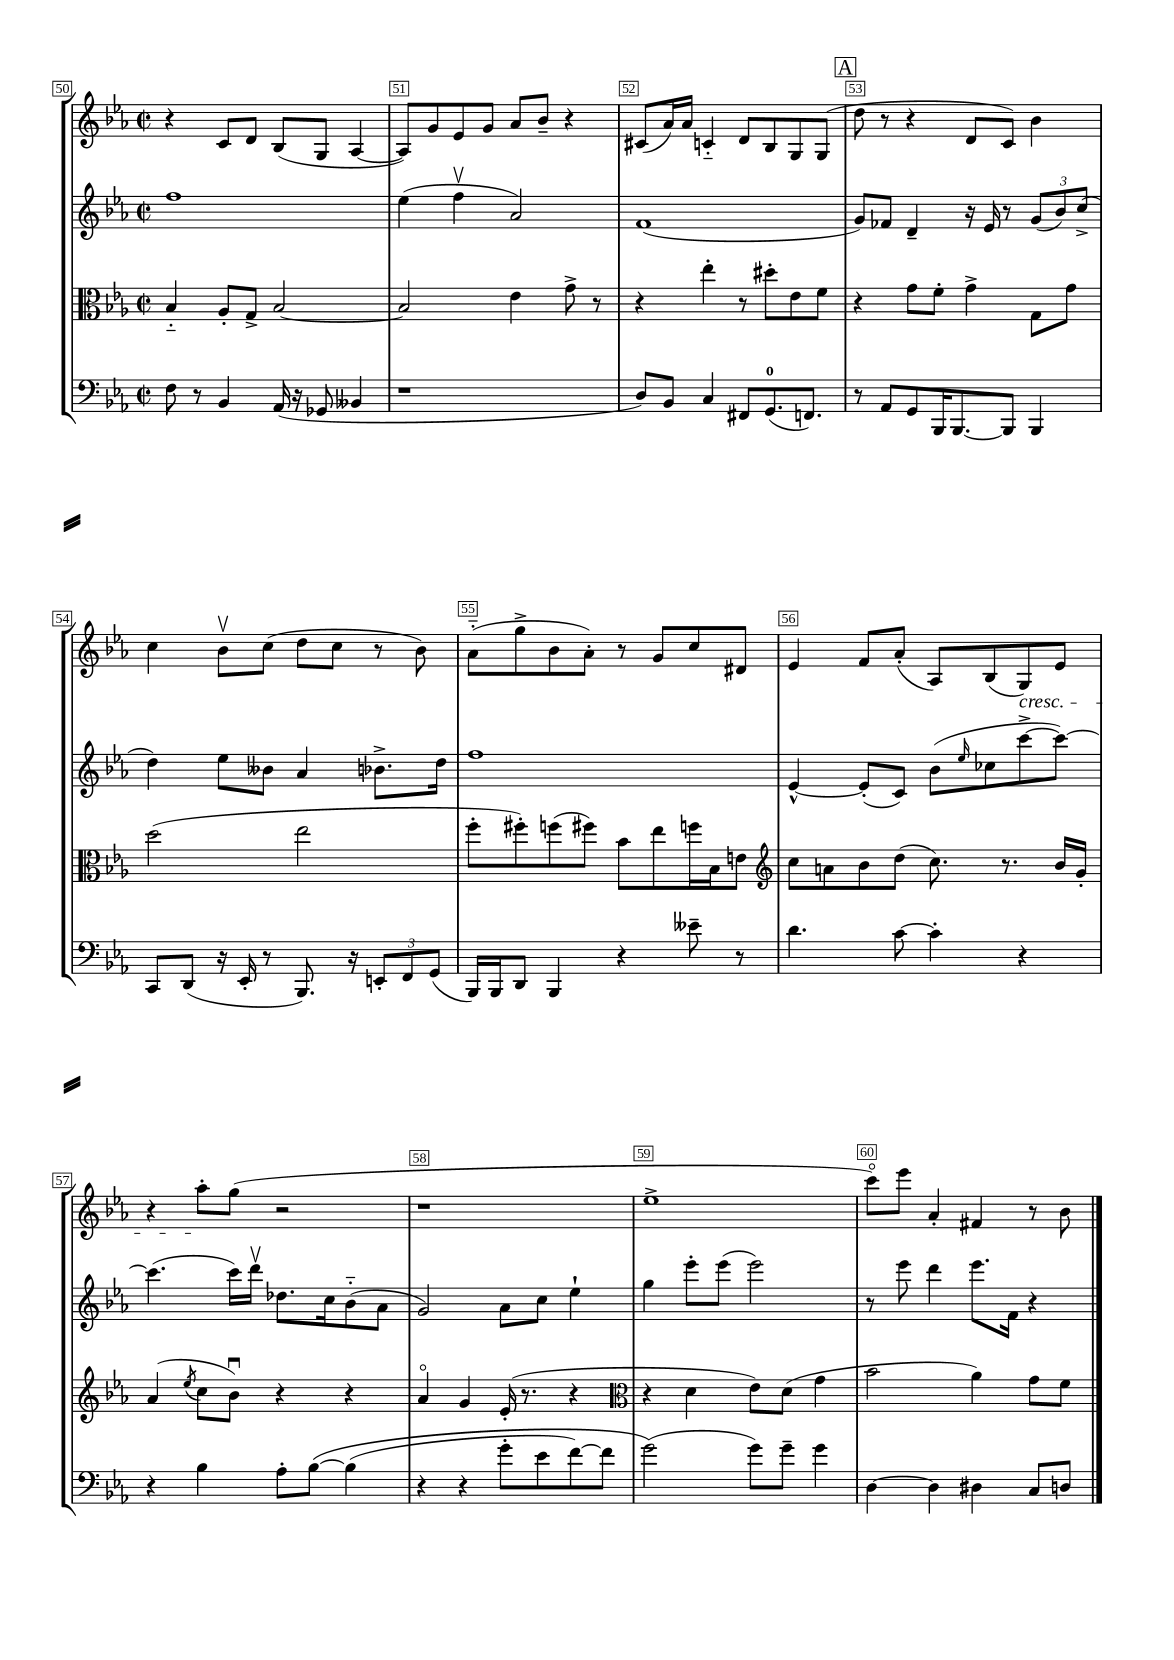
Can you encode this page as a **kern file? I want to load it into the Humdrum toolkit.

**kern	**kern	**kern	**kern
*staff4	*staff3	*staff2	*staff1
*clefF4	*clefC3	*clefG2	*clefG2
*k[b-e-a-]	*k[b-e-a-]	*k[b-e-a-]	*k[b-e-a-]
*M2/2	*M2/2	*M2/2	*M2/2
*met(c|)	*met(c|)	*met(c|)	*met(c|)
8F	4B-'~	1ff	4r
8r	.	.	.
4BB-	8A-'	.	8c
.	8G^	.	8d
(16AA-	[2B-	.	(8B-
16r	.	.	.
8GG-	.	.	8G
4BB--	.	.	[4A-
=	=	=	=
1r	2B-]	(4ee-	8A-])
.	.	.	8g
.	.	4ffv	8e-
.	.	.	8g
.	4e-	2a-)	8a-
.	.	.	8b-~
.	8g^	.	4r
.	8r	.	.
=	=	=	=
8D)	4r	(1f	(8c#
8BB-	.	.	16a-)
.	.	.	16a-
4C	4ee-'	.	4c'~
8FF#	8r	.	8d
(8.GG	8dd#'	.	8B-
.	8e-	.	8G
8.FF)	.	.	.
.	8f	.	(8G
=	=	=	=
8r	4r	8g)	8dd
8AA-	.	8f-	8r
8GG	8g	4d~	4r
16BBB-	8f'	.	.
[8.BBB-	.	.	.
.	4g^	16r	8d
.	.	16e-	.
8BBB-]	.	8r	8c)
4BBB-	8G	(12g	4b-
.	.	12b-)	.
.	8g	.	.
.	.	(12cc^	.
=	=	=	=
8CC	(2dd	4dd)	4cc
(8DD	.	.	.
16r	.	8ee-	8b-v
16EE-'	.	.	.
8r	.	8b--	(8cc
8.BBB-)	2ee-	4a-	8dd
.	.	.	8cc
16r	.	.	.
12EE'	.	8.b-^	8r
12FF	.	.	.
.	.	.	8b-)
(12GG	.	.	.
.	.	16dd	.
=	=	=	=
16BBB-)	8ff'	1ff	(8a-'~
16BBB-	.	.	.
8DD	8ff#')	.	8gg^
4BBB-	(8ff	.	8b-
.	8ff#)	.	8a-')
4r	8b-	.	8r
.	8ee-	.	8g
8e--~	16ff	.	8cc
.	16B-	.	.
8r	8e	.	8d#
=	=	=	=
*	*clefG2	*	*
4.d	8cc	[4e-^^	4e-
.	8a	.	.
.	8b-	(8e-']	8f
[8c	(8dd	8c)	(8a-'
4c']	8.cc)	(8b-	8A-)
.	.	16qqee-	.
.	.	8cc-	(8B-
.	8.r	.	.
4r	.	[8ccc^	8G)
.	16b-	8ccc_)	8e-
.	16g'	.	.
=	=	=	=
4r	(4a-	(4.ccc]	4r
.	8qee-	.	.
4B-	8cc	.	8aa-'
.	8b-u)	16ccc)	(8gg
.	.	16dddv	.
8A-'	4r	8.dd-	2r
&([8B-	.	.	.
.	.	16cc	.
(4B-]	4r	(8b-'~	.
.	.	8a-	.
=	=	=	=
4r	4a-o	2g)	1r
4r	4g	.	.
8g'	(16e-'	8a-	.
.	8.r	.	.
8e-	.	8cc	.
[8f)	4r	4ee-`	.
8f]	.	.	.
=	=	=	=
*	*clefC3	*	*
(2g&)	4r	4gg	1ee-^
.	4d	8eee-'	.
.	.	(8eee-	.
8g)	8e-)	2eee-)	.
8g~	(8d	.	.
4g	4g	.	.
=	=	=	=
[4D	2b-	8r	8ccco)
.	.	8eee-	8eee-
4D]	.	4ddd	4a-'
4D#	4a-)	8.eee-	4f#
.	.	16f	.
8C	8g	4r	8r
8D	8f	.	8b-
==	==	==	==
*-	*-	*-	*-
